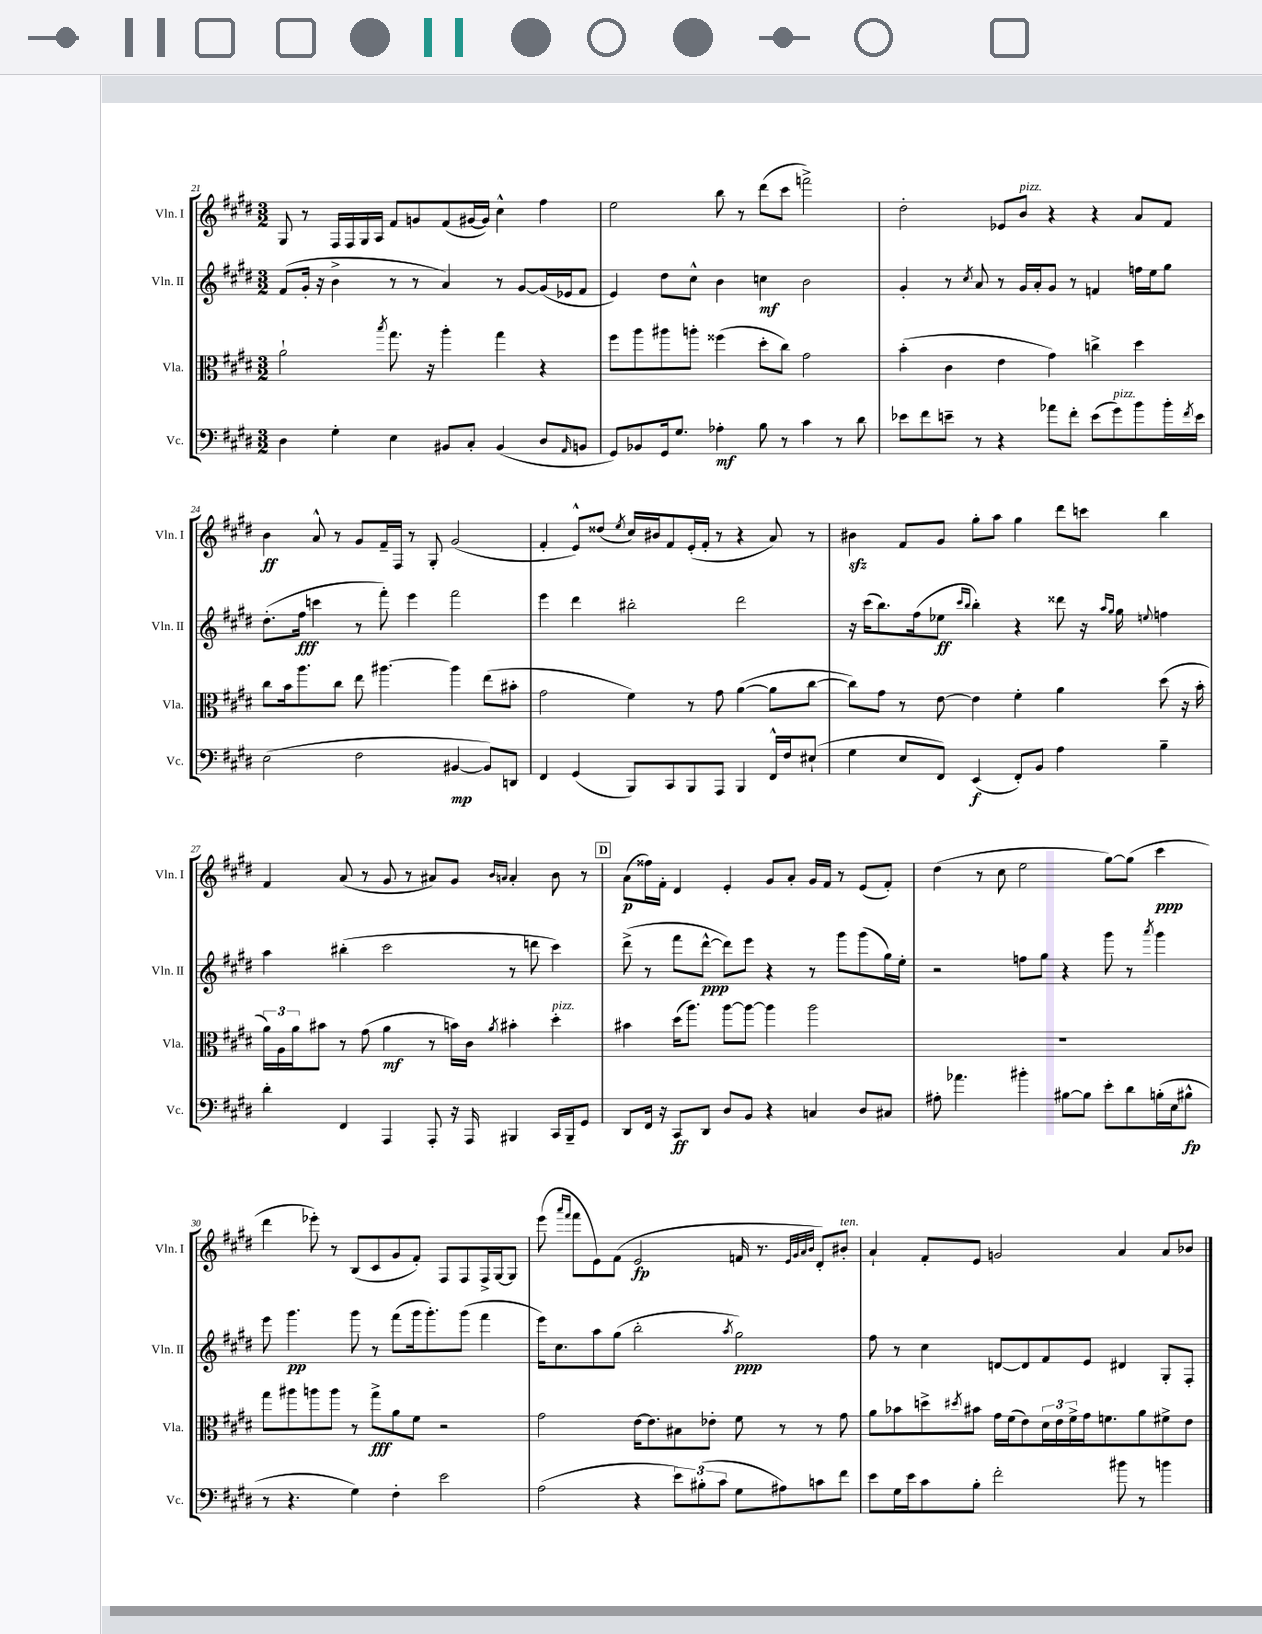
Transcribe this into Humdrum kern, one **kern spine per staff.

**kern	**kern	**kern	**kern
*staff4	*staff3	*staff2	*staff1
*clefF4	*clefC3	*clefG2	*clefG2
*k[f#c#g#d#]	*k[f#c#g#d#]	*k[f#c#g#d#]	*k[f#c#g#d#]
*M3/2	*M3/2	*M3/2	*M3/2
4D#	2a`	(8f#	8G#
.	.	16g#'	8r
.	.	16r	.
4G#'	.	4b^	16F#
.	.	.	16F#
.	.	.	16G#
.	.	.	16A
.	8qbb	.	.
4E	8.gg#	8r	8f#
.	.	8r	8g
.	16r	.	.
8BB#	4aa'	4a)	(8f#
8C#'	.	.	[16g#
.	.	.	16g#])
(4BB#	4gg#	8r	4cc#^^
.	.	[8g#	.
8D#	4r	(16g#]	4ff#
.	.	16e-	.
16qqAA	.	.	.
8BB	.	8f#	.
=	=	=	=
8GG#)	8ff#	4e)	2ee
8BB-	8aa	.	.
16GG#	8aa#	8dd#	.
8.G#	.	.	.
.	8aa'	8cc#^^	.
4A-'	(4ff##	4b	8bb
.	.	.	8r
8B	8dd#'	4cc	(8ddd#
8r	8cc#)	.	8ccc#
4c#	2g#	2b	2fff^)
8r	.	.	.
8d#	.	.	.
=	=	=	=
8e-	(4b'	4g#'	2dd#'
8f#	.	.	.
8e~	4c#	8r	.
.	.	8qcc#	.
8r	.	8a	.
4r	4e	8r	8e-
.	.	16g#	8b
.	.	16a'	.
8a-	4g#)	8g#	4r
8f#'	.	8r	.
(8e	4cc^	4f	4r
8g#)	.	.	.
8b	4dd#	16ff	8a
.	.	16ee	.
16b'	.	8gg#	8f#
8qf#	.	.	.
16e	.	.	.
=	=	=	=
(2E	8cc#	(8.dd#'	4b
.	16b	.	.
.	8.aa	16ff#	.
.	.	4ccc	8a^^
.	8cc#	.	8r
2F#	8ee	8r	8g#
.	[4.aa#	8fff#')	16f#~
.	.	.	16F#
.	.	4eee	8r
.	.	.	8G#'
[4BB#	4aa#]	2fff#	(2g#
8BB#])	(8ee	.	.
8DD	8b#'	.	.
=	=	=	=
4FF#	2g#	4eee	4f#'
(4GG#	.	4ddd#	8e^^)
.	.	.	(8dd##
.	.	.	8qee
8BBB)	4f#)	2bb#'	16cc#)
.	.	.	16b#
8CC#	.	.	8f#
8BBB	8r	.	(16e'
.	.	.	16f#'
8AAA	8g#	.	8r
4BBB	([4a	2ddd#	4r
16FF#^^	8a]	.	8a)
16F#	.	.	.
(8E#`	[8cc#	.	8r
=	=	=	=
4G#	8cc#])	16r	4b#
.	.	(16ccc#	.
.	8g#	8.bb)	.
8E	8r	.	8f#
.	.	(16ff#	.
8FF#)	[8e	8ee-	8g#
.	.	16qqccc#	.
.	.	16qqbb	.
(4EE	4e]	4bb')	8gg#'
.	.	.	8aa
8FF#')	4f#'	4r	4gg#
8BB	.	.	.
4A	4a	8ddd##	8ddd#
.	.	16r	8ccc
.	.	16qqaa	.
.	.	16qqgg#	.
.	.	16gg#	.
.	.	8qqee	.
4B~	(8dd#	4ff	4bb
.	16r	.	.
.	16b'	.	.
=	=	=	=
4d#'	24a)	4aa	4f#
.	24A	.	.
.	24a	.	.
.	8b#	.	.
4FF#	8r	(4bb#'	(8a
.	(8g#	.	8r
4AAA	4a	2ccc#	8g#
.	.	.	8r
8AAA'	8r	.	8a#)
16r	16b)	.	8g#
16AAA	16c#	.	.
.	.	.	16qqb
.	8qa	.	16qqa
4BBB#	4b#'	8r	4a'
.	.	8ddd	.
16CC#	4dd#'	4ccc#)	8b
16BBB#~	.	.	.
8GG#	.	.	8r
=	=	=	=
8DD#	4b#	(8ddd#^	(8a
16FF#	.	8r	16ff##)
16r	.	.	16f#'
8CC#	(16dd#	8fff#	4d#
.	8.aa)	.	.
8DD#	.	[8ddd#^^	.
8D#	[8aa	8ddd#])	4e'
8BB	8aa_	8eee	.
4r	4aa]	4r	8g#
.	.	.	8a'
4C	2aa	8r	16g#
.	.	.	16f#
.	.	8ggg#	8r
8D#	.	(8ggg#	(8e
8C#	.	16gg#)	8f#')
.	.	16ee'	.
=	=	=	=
8A#'	1.r	2r	(4dd#
4.a-	.	.	.
.	.	.	8r
.	.	.	8cc#
4b#'	.	8ff	2ee
.	.	8gg#	.
[8B#	.	4r	.
8B#]	.	.	.
8e'	.	8ggg#	[8gg#)
8d#	.	8r	(8gg#]
.	.	8qaaa	.
(16B'	.	4ggg#	4ccc#
16E	.	.	.
8B#^^	.	.	.
=	=	=	=
8r	8gg#	8eee	4ddd#
4.r	8aa#	4.ggg#	.
.	8aa	.	8eee-')
.	8aa	.	8r
4G#)	8r	8ggg#	(8B
.	8gg#^	8r	8c#
4F#'	8a	(8fff#	8g#
.	8f#	16ggg#	8f#')
.	.	8.ggg#')	.
2e	2r	.	8F#
.	.	(8ggg#	8F#
.	.	4fff#	16F#^
.	.	.	[16G#
.	.	.	8G#]
=	=	=	=
(2A	2g#	16eee)	(8eee
.	.	8.cc#	.
.	.	.	16qqaaa
.	.	.	16qqfff#
.	.	.	8fff#
.	.	8aa	8e)
.	.	(8gg#	(8f#
4r	[16e	2bb'	2e
.	8.e]	.	.
12e)	8B#	.	.
(12B#'	.	.	.
.	8e-'	.	.
12c#	.	.	.
.	.	8qaa	.
8G#	8f#	2gg#)	16f
.	.	.	8.r
8A#)	8r	.	.
.	.	.	32qqe
.	.	.	32qqg#
.	.	.	32qqa
.	.	.	32qqb
8c	8r	.	8d#')
8f#	8g#	.	8b#'
=	=	=	=
8e	8a	8ff#	4a`
16G#	8b-	8r	.
16e	.	.	.
8c#	8dd^	4cc#	8f#'
.	8qdd#	.	.
8B'	8b#	.	8e
2f#'	16g#	[8d	2g
.	(16f#	.	.
.	8e)	8d]	.
.	24d#	8f#	.
.	24e	.	.
.	24f#^	.	.
.	16g#	8e	.
.	8.f	.	.
8b#	.	4d#	4a
8r	8a	.	.
4b	8f#^	8G#'	8a
.	8e	8F#'	8b-
==	==	==	==
*-	*-	*-	*-
